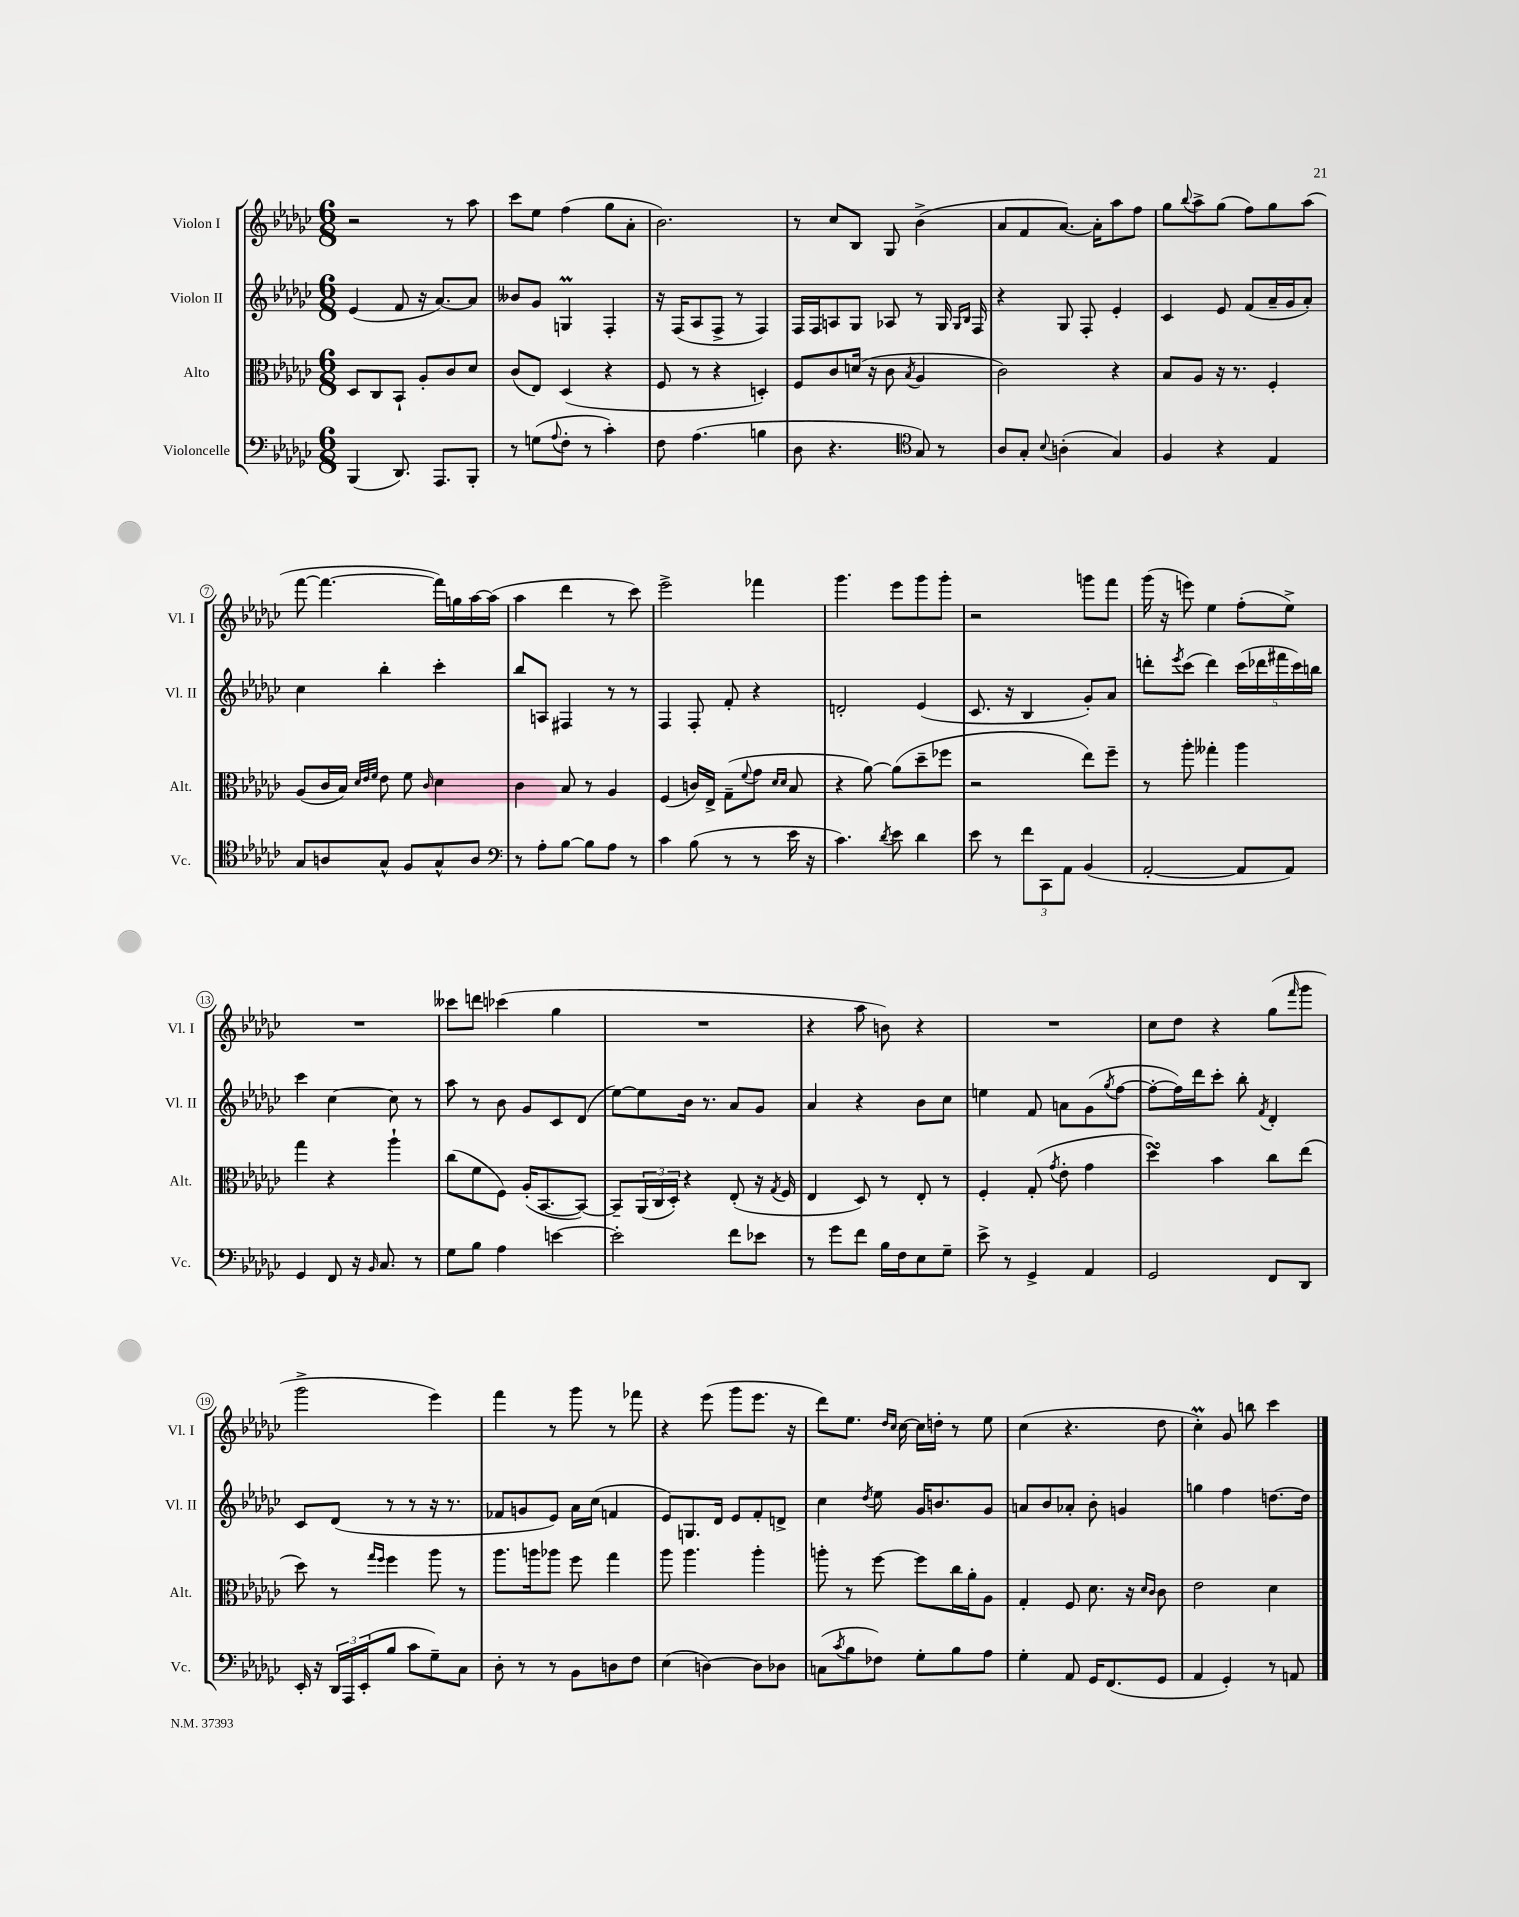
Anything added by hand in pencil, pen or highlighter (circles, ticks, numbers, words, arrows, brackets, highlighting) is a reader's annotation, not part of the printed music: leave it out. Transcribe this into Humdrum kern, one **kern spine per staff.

**kern	**kern	**kern	**kern
*part4	*part3	*part2	*part1
*staff4	*staff3	*staff2	*staff1
*I"Violoncelle	*I"Alto	*I"Violon II	*I"Violon I
*I'Vc.	*I'Alt.	*I'Vl. II	*I'Vl. I
*clefF4	*clefC3	*clefG2	*clefG2
*k[b-e-a-d-g-c-]	*k[b-e-a-d-g-c-]	*k[b-e-a-d-g-c-]	*k[b-e-a-d-g-c-]
*M6/8	*M6/8	*M6/8	*M6/8
=1	=1	=1	=1
(4BBB-/	8D-/L	(4e-/	2r
.	8C-/	.	.
8.DD-/)	8BB-`/J	8f/	.
.	8A-'/L	16r	.
8.AAA-/L	.	[8.a-/L)	.
.	8c-/	.	8r
8BBB-'/J	8d-/J	8a-/J]	8aa-\
=2	=2	=2	=2
8r	(8c-/L	8b--X/L	8ccc-\L
(8Gn\L	8E-/J)	8g-/J	8ee-\J
8qqA-/	.	.	.
8F'\J	(4D-/	4Gnm/	(4ff\
8r	.	.	.
4c-'\)	4r	4F'/	8gg-\L
.	.	.	8a-'\J
=3	=3	=3	=3
8F\	8F/	16r	2.b-\)
.	.	(16F/KL	.
(4.A-\	8r	8A-/	.
.	4r	8F^/J	.
.	.	8r	.
4Bn\	4Dn'/)	4F/)	.
=4	=4	=4	=4
8D-\	8F/L	16F/LL	8r
.	.	16F/J	.
4.r	8c-/	8An/	8cc-/L
.	(16dn/Jk	8G-/J	8B-/J
.	16r	.	.
.	8c-\	8A-X/	8G-/
*clefC4	*	*	*
.	8qB-/	.	.
8G-/)	4A-/	8r	(4b-^\
8r	.	16G-/	.
.	.	16qqG-/LL	.
.	.	16qqB-/JJ	.
.	.	16F/	.
=5	=5	=5	=5
8A-/L	2c-\)	4r	8a-/L
8G-'/J	.	.	8f/
8qqB-/	.	.	.
(4An'\	.	8G-/	[8.a-/J)
.	.	8F'/	.
.	.	.	16a-'\KL]
4G-/)	4r	4e-'/	8aa-\
.	.	.	8ff\J
=6	=6	=6	=6
4F/	8B-/L	4c-/	8gg-\L
.	.	.	8qqbb-/
.	8A-/J	.	8aa-^\
4r	16r	8e-/	(8gg-\J
.	8.r	.	.
.	.	(8f/L	8ff\L)
4E-/	4F'/	16a-~/L	8gg-\
.	.	16g-/J	.
.	.	8a-'/J)	(8aa-\J
!!LO:LB:g=z
=7	=7	=7	=7
8G-/L	(8A-/L	4cc-\	[8fff\
8An/	16c-/L	.	4.fff\_
.	16B-/JJ)	.	.
.	32qqd-/LLL	.	.
.	32qqe-/	.	.
.	32qqf/JJJ	.	.
8G-^^/J	8e-\	4bb-'\	.
8F/L	8f\	.	.
.	16qqc-/	.	.
8G-^^/	4d-\	4ccc-'\	16fff\LL])
.	.	.	16ggn\
8A/J	.	.	[16aa-\
.	.	.	(16aa-\JJ]
=8	=8	=8	=8
*clefF4	*	*	*
8r	4c-\	8bb-/L	4aa-\
8A-'\L	.	8An/J	.
[8B-\J	8B-/	4F#X/	4ddd-\
8B-\L]	8r	.	.
8A-\J	4A-/	8r	8r
8r	.	8r	8ccc-\)
=9	=9	=9	=9
4c-\	(4F/	4F/	2eee-^\
(8B-\	16cn/LL)	8F'/	.
.	16E-^/JJ	.	.
8r	(8G-~\L	8f'/	.
.	8qqf/	.	.
8r	8g-\J	4r	4fff-X\
.	16qqd-/LL	.	.
.	16qqd-/JJ	.	.
16e-\	8B-/	.	.
16r	.	.	.
=10	=10	=10	=10
4.c-\)	4r	2dn'/	4.ggg-\
.	[8a-\)	.	.
8qd-/	.	.	.
8e-\	(8a-\L]	.	8eee-\L
4d-\	8dd-~\	(4e-/	8ggg-\
.	8ff-X\J	.	8ggg-'\J
=11	=11	=11	=11
8e-\	2r	8.c-/	2r
8r	.	.	.
.	.	16r	.
12f\L	.	4B-/	.
12CC-\	.	.	.
12AA-\J	.	.	.
(4BB-/	8ee-\L)	8g-'/L)	8gggn\L
.	8ff~\J	8a-/J	8fff\J
=12	=12	=12	=12
[2AA-'/	8r	8dddn'\L	(16ggg-\
.	.	.	16r
.	.	8qeee-/	.
.	8aa-'\	(8ccc-\J	8eeen\)
.	4gg--X'\	4ddd\)	4ee-\
8AA-/L]	4aa-\	(20ccc-\LL	(8ff'\L
.	.	20ddd-X\	.
.	.	20fff#X\	.
8AA-/J)	.	.	8ee-^\J)
.	.	20ccc-\)	.
.	.	20bbn\JJ	.
!!LO:LB:g=z
=13	=13	=13	=13
4GG-/	4gg-\	4ccc-\	2.r
8FF/	4r	[4cc-\	.
16r	.	.	.
16qqBB-/	.	.	.
8.C-/	.	.	.
.	4aa-`\	8cc-\]	.
8r	.	8r	.
=14	=14	=14	=14
8G-\L	(8cc-\L	8aa-\	8ccc--X\L
8B-\J	8f\	8r	8dddn\J
4A-\	8F\J)	8b-\	(4ccc-X\
.	(16A-'/KL	8g-/L	.
.	[8.BB-/	.	.
[4en\	.	8c-/	4gg-\
.	8BB-/J_)	(8d-/J	.
=15	=15	=15	=15
2e'\]	8BB-~/L]	[8ee-\L)	2.r
.	(24AA-/L	8ee-\]	.
.	24C-/	.	.
.	24D-'/JJ)	.	.
.	4r	16b-\Jk	.
.	.	8.r	.
8f\L	(8E-'/	8a-/L	.
8e-X\J	16r	8g-/J	.
.	8qG-/	.	.
.	16F/	.	.
=16	=16	=16	=16
8r	4E-/	4a-/	4r
8g-\L	.	.	.
8f\J	8D-/)	4r	8aa-\
16B-\LL	8r	.	8bn\)
16F\J	.	.	.
8E-\	8E-'/	8b-\L	4r
8G-~\J	8r	8cc-\J	.
=17	=17	=17	=17
8e-^\	4F'/	4een\	2.r
8r	.	.	.
4GG-^/	(8G-'/	8f/	.
.	8qg-/	.	.
.	8e-'\	8an\L	.
4AA-/	4g-\	(8g-\	.
.	.	8qgg-/	.
.	.	[8ff\J	.
=18	=18	=18	=18
2GG-/	4dd-sSSS\)	8ff'\L_	8cc-\L
.	.	16ff\L])	8dd-\J
.	.	16ddd-\J	.
.	4b-\	8ccc-'\J	4r
.	.	8bb-'\	.
.	.	8qf/	.
8FF/L	8cc-\L	4d-'/	(8gg-\L
.	.	.	16qqfff/
8DD-/J	(8ee-\J	.	8ggg-\J
!!LO:LB:g=z
=19	=19	=19	=19
16EE-'/	8dd-\)	8c-/L	2ggg-^\
16r	.	.	.
24DD-/LL	8r	(8d-/J	.
24AAA-/	.	.	.
(24EE-'/J	.	.	.
.	16qqgg-/LL	.	.
.	16qqff/JJ	.	.
8B-/J	4ff\	8r	.
8c-\L	.	8r	.
8G-~\)	8aa-\	16r	4eee-\)
.	.	8.r	.
8C-\J	8r	.	.
=20	=20	=20	=20
8D-'\	8.aa-\L	8f-X/L	4fff\
8r	.	8gn/	.
.	16aan\k	.	.
8r	8aa-X\J	8e-/J)	8r
8BB-\L	8ff\	16a-\LL	8ggg-\
.	.	(16cc-\JJ	.
8Dn\	4gg-\	4fn/	8r
8F\J	.	.	8fff-X\
=21	=21	=21	=21
(4E-\	8aa-\	8e-/L)	4r
.	4.aa-\	8.Gn/	.
[4Dn\)	.	.	(8eee-\
.	.	16d-/Jk	.
.	.	8e-/L	8ggg-\L
8D\L]	4aa-'\	8f'/	8.eee-\J
8D-X\J	.	8dn^/J	.
.	.	.	16r
=22	=22	=22	=22
(8Cn\L	8aan'\	4cc-\	8ddd-\L)
8qc-/	.	.	.
8B-\	8r	.	8.ee-\J
.	.	8qdd-/	.
8F-X\J)	[8ff\	8ee-\	.
.	.	.	16qqdd-/LL
.	.	.	16qqcc-/JJ
.	.	.	[16cc-\
8G-'\L	8ff\L]	16g-/KL	16cc-\LL]
.	.	8.bn/	16ddn'\JJ
8B-\	16cc-\L	.	8r
.	16a-'\J	.	.
8A-\J	8A-\J	8g-/J	8ee-\
=23	=23	=23	=23
4G-'\	4G-'/	8an/L	(4cc-\
.	.	8b-/	.
8AA-/	8F/	8a-X'/J	4.r
16GG-/KL	8.d-\	8b-'\	.
(8.FF/	.	.	.
.	.	4gn/	.
.	16r	.	.
.	16qqd-/LL	.	.
.	16qqc-/JJ	.	.
8GG-/J	8c-\	.	8dd-\
=24	=24	=24	=24
4AA-/	2e-\	4ggn\	4cc-M'\)
4GG-'/)	.	4ff\	8g-/
.	.	.	8bbn\
8r	4d-\	[8.ddn\L	4ccc-\
8AAn/	.	.	.
.	.	16dd\Jk]	.
==	==	==	==
*-	*-	*-	*-
